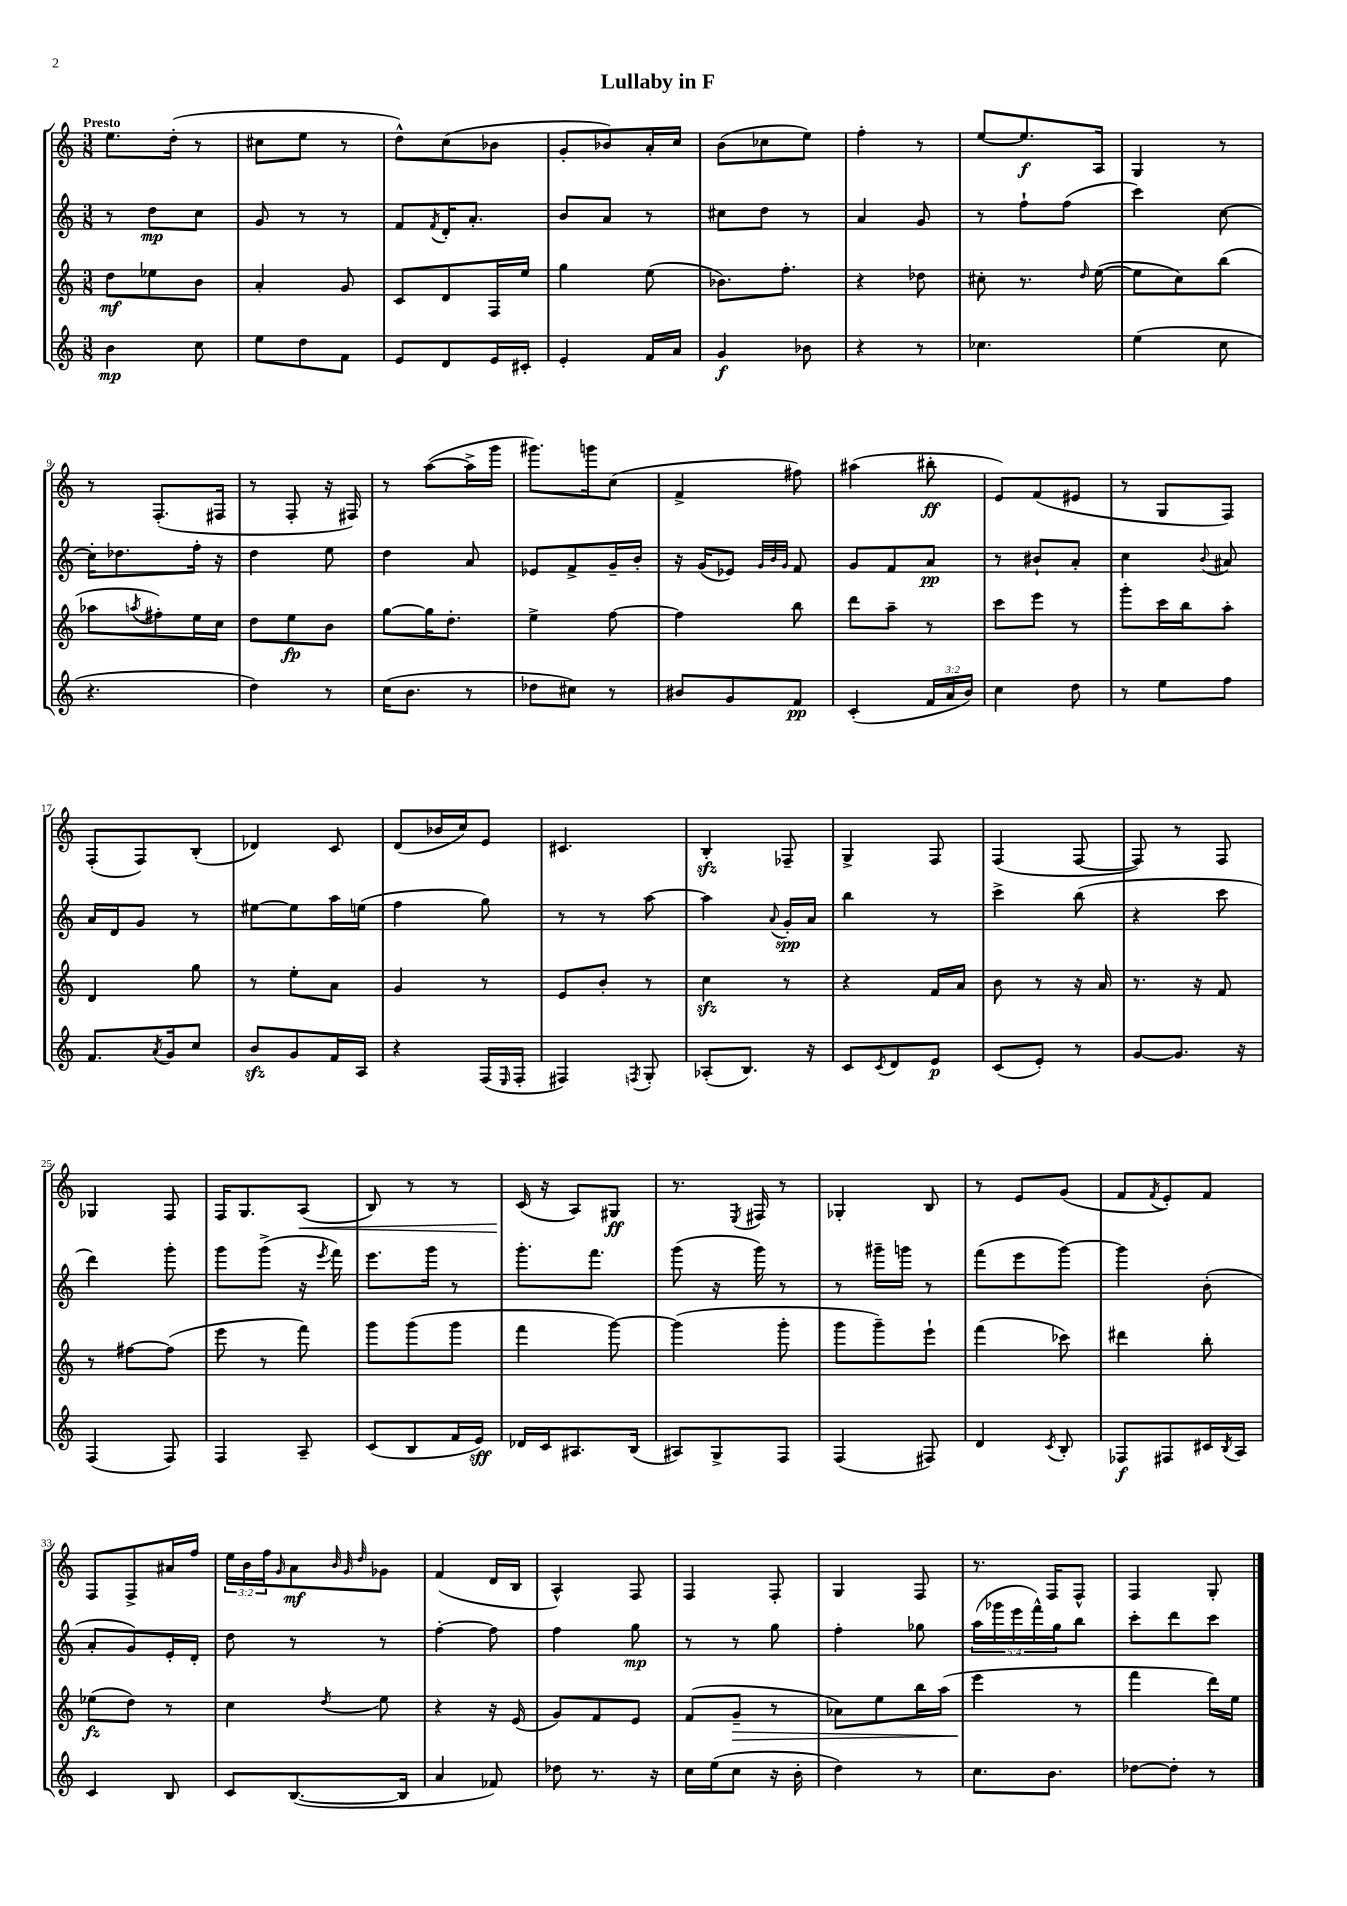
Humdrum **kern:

**kern	**kern	**kern	**kern
*staff4	*staff3	*staff2	*staff1
*clefG2	*clefG2	*clefG2	*clefG2
*k[]	*k[]	*k[]	*k[]
*M3/8	*M3/8	*M3/8	*M3/8
4b	8dd	8r	8.ee
.	8ee-	8dd	.
.	.	.	(16dd'
8cc	8b	8cc	8r
=	=	=	=
8ee	4a'	8g	8cc#
8dd	.	8r	8ee
8f	8g	8r	8r
=	=	=	=
8e	8c	8f	8dd^^)
.	.	8qf	.
8d	8d	16d'	(8cc
.	.	8.a'	.
16e	16F	.	8b-
16c#'	16ee	.	.
=	=	=	=
4e'	4gg	8b	8g'
.	.	8a	8b-)
16f	(8ee	8r	16a'
16a	.	.	16cc
=	=	=	=
4g	8.b-)	8cc#	(8b
.	.	8dd	8cc-
.	8.ff'	.	.
8b-	.	8r	8ee)
=	=	=	=
4r	4r	4a	4ff'
8r	8dd-	8g	8r
=	=	=	=
4.cc-	8cc#'	8r	[8ee
.	8.r	8ff`	8.ee]
.	.	(8ff	.
.	16qqdd	.	.
.	([16ee	.	16A
=	=	=	=
(4ee	8ee]	4ccc)	4G
.	8cc)	.	.
8cc	(8bb	[8cc	8r
=	=	=	=
4.r	8aa-	16cc']	8r
.	.	8.dd-	.
.	8qaa	.	.
.	8ff#')	.	(8.F'
.	16ee	16ff'	.
.	16cc	16r	16F#
=	=	=	=
4dd)	8dd	4dd	8r
.	8ee	.	8F'
8r	8b	8ee	16r
.	.	.	16F#)
=	=	=	=
(16cc	[8gg	4dd	8r
8.b	.	.	.
.	16gg]	.	([8aa
.	8.dd'	.	.
8r	.	8a	16aa^]
.	.	.	16ggg
=	=	=	=
8dd-	4ee^	8e-	8.ggg#)
8cc#)	.	8f^	.
.	.	.	16ggg
8r	[8ff	16g~	(8cc
.	.	16b'	.
=	=	=	=
8b#	4ff]	16r	4f^
.	.	(16g	.
8g	.	8e-)	.
.	.	32qqg	.
.	.	32qqb	.
.	.	32qqg	.
8f	8bb	8f	8ff#)
=	=	=	=
(4c'	8ddd	8g	(4aa#
.	8aa~	8f	.
24f	8r	8a	8bb#'
24a	.	.	.
24b)	.	.	.
=	=	=	=
4cc	8ccc	8r	8e)
.	8eee	8b#`	(8f
8dd	8r	8a'	8e#
=	=	=	=
8r	8ggg'	4cc	8r
8ee	16ccc	.	8G
.	16bb	.	.
.	.	8qqb	.
8ff	8aa'	8a#	8F)
=	=	=	=
8.f	4d	16a	(8F'
.	.	16d	.
.	.	8g	8F)
8qa	.	.	.
16g	.	.	.
8cc	8gg	8r	(8B'
=	=	=	=
8b	8r	[8ee#	4d-)
8g	8ee'	8ee#]	.
16f	8a	16aa	8c
16A	.	(16ee	.
=	=	=	=
4r	4g	4ff	(8d
.	.	.	16b-
.	.	.	16cc)
(16F	8r	8gg)	8e
16qqE	.	.	.
16F'	.	.	.
=	=	=	=
4F#)	8e	8r	4.c#
.	8b'	8r	.
8qF	.	.	.
8G'	8r	[8aa	.
=	=	=	=
(8A-'	4cc	4aa]	4B'
8.B)	.	.	.
.	.	8qqa	.
.	8r	16g'	8F-~
16r	.	16a	.
=	=	=	=
8c	4r	4bb	4G^
8qc	.	.	.
8d	.	.	.
8e	16f	8r	8F
.	16a	.	.
=	=	=	=
(8c	8b	4ccc^	(4F
8e')	8r	.	.
8r	16r	(8bb	[8F
.	16a	.	.
=	=	=	=
[8g	8.r	4r	8F])
8.g]	.	.	8r
.	16r	.	.
.	8f	8ccc	8F
16r	.	.	.
=	=	=	=
(4F	8r	4ddd)	4G-
.	[8ff#	.	.
8F)	(8ff#]	8ggg'	8F
=	=	=	=
4F	8eee	8ggg	16F
.	.	.	8.G
.	8r	(8ggg^	.
8A~	8fff)	16r	(8A
.	.	8qeee	.
.	.	16fff)	.
=	=	=	=
(8c	8ggg	8.eee	8B)
8B	(8ggg	.	8r
.	.	16ggg	.
16f	8ggg	8r	8r
16e)	.	.	.
=	=	=	=
16d-	4fff	8.ggg'	(16c
16c	.	.	16r
8.A#	.	.	8A)
.	.	8.fff	.
.	[8ggg)	.	8G#
(16B	.	.	.
=	=	=	=
8A#)	(4ggg]	(8ggg	8.r
8G^	.	16r	.
.	.	.	8qE
.	.	16ggg)	16F#
8F	8ggg'	8r	8r
=	=	=	=
(4F	8ggg	8r	4G-'
.	8ggg~)	16ggg#~	.
.	.	16ggg	.
8F#)	8eee`	8r	8B
=	=	=	=
4d	(4fff	(8fff	8r
.	.	8eee	8e
8qc	.	.	.
8B'	8ccc-)	[8ggg)	(8g
=	=	=	=
8F-	4ddd#	4ggg]	8f
.	.	.	8qf
8F#	.	.	8e')
16c#	8bb'	(8b'	8f
8qB	.	.	.
16A	.	.	.
=	=	=	=
4c	(8ee-	8a'	8F
.	8dd)	8g)	8F^
8B	8r	16e'	16a#
.	.	16d'	16ff
=	=	=	=
8c	4cc	8dd	24ee
.	.	.	24b
.	.	.	24ff
.	.	.	16qqg
([8.B	.	8r	8a
.	.	.	32qqb
.	.	.	32qqg
.	8qdd	.	32qqdd
.	8ee	8r	8g-
16B]	.	.	.
=	=	=	=
4a	4r	[4ff'	(4f
8f-)	16r	8ff]	16d
.	(16e	.	16B
=	=	=	=
8dd-	8g)	4ff	4A^^)
8.r	8f	.	.
.	8e	8gg	8F
16r	.	.	.
=	=	=	=
16cc	(8f	8r	4F
(16ee	.	.	.
8cc	8g~	8r	.
16r	8r	8gg	8F'
16b'	.	.	.
=	=	=	=
4dd)	8a-)	4ff'	4G
.	8ee	.	.
8r	16bb	8gg-	8F
.	(16aa	.	.
=	=	=	=
8.cc	4eee	(20aa	8.r
.	.	20ggg-	.
.	.	20eee	.
.	.	20fff^^)	.
8.b	.	.	16F
.	.	20gg	.
.	8r	8bb	8F^^
=	=	=	=
[8dd-	4fff	8ccc'	4F
8dd-']	.	8ddd	.
8r	16ddd)	8ccc	8G'
.	16ee	.	.
==	==	==	==
*-	*-	*-	*-
